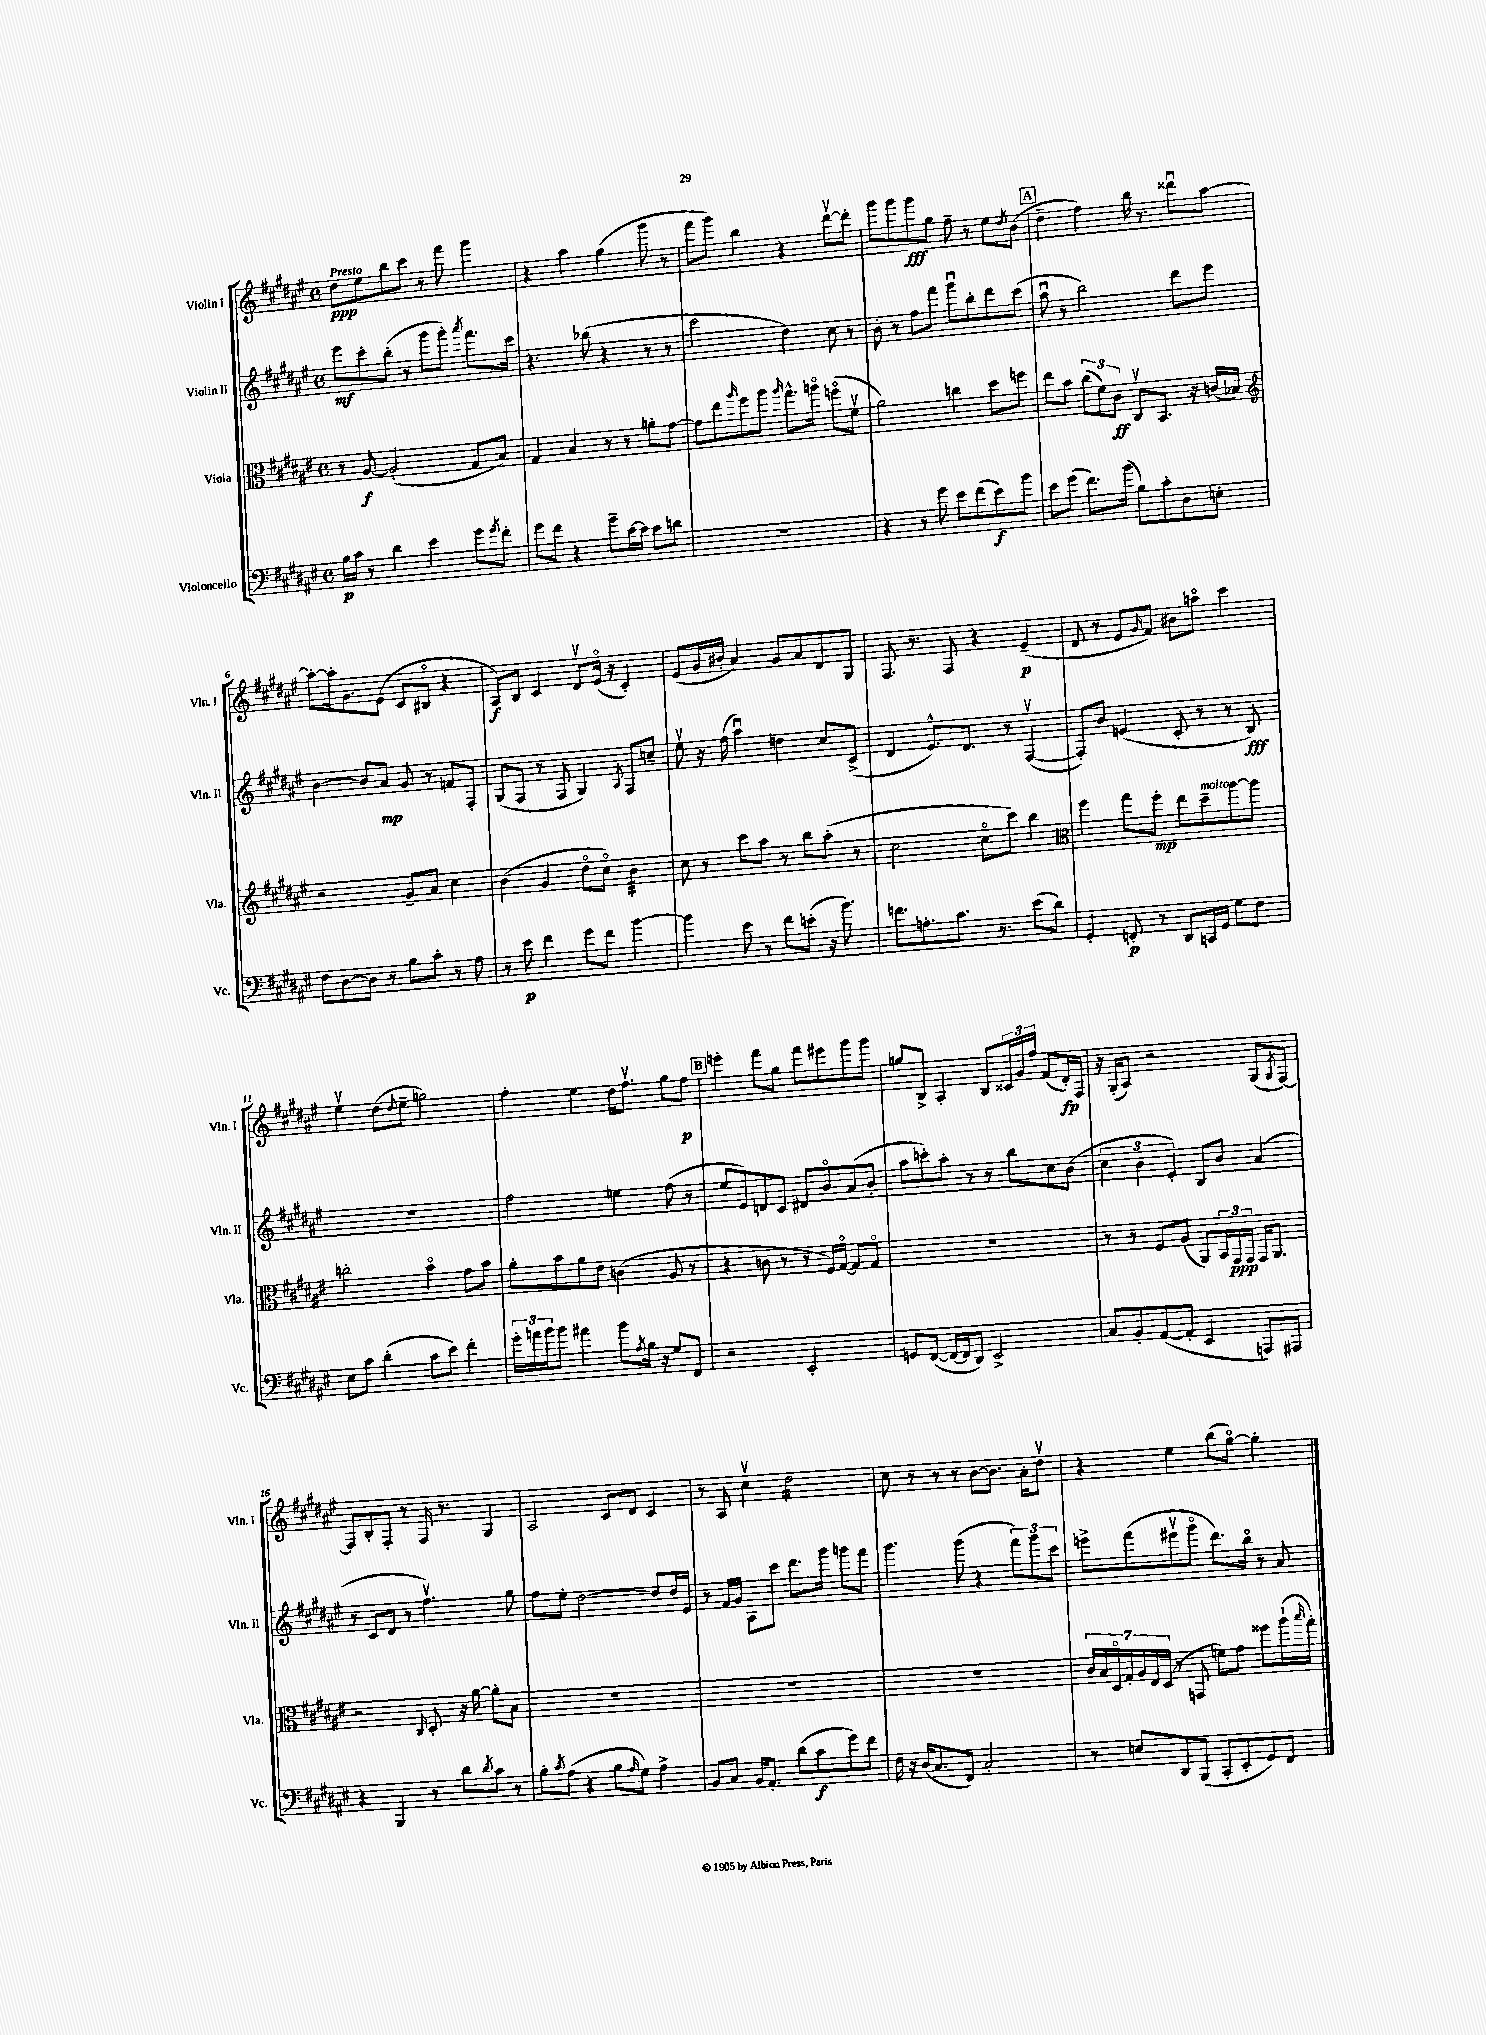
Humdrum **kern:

**kern	**dynam	**kern	**dynam	**kern	**dynam	**kern	**dynam
*part4	*part4	*part3	*part3	*part2	*part2	*part1	*part1
*staff4	*staff4	*staff3	*staff3	*staff2	*staff2	*staff1	*staff1
*I"Violoncello	*	*I"Viola	*	*I"Violin II	*	*I"Violin I	*
*I'Vc.	*	*I'Vla.	*	*I'Vln. II	*	*I'Vln. I	*
*clefF4	*	*clefC3	*	*clefG2	*	*clefG2	*
*k[f#c#g#d#a#e#]	*	*k[f#c#g#d#a#e#]	*	*k[f#c#g#d#a#e#]	*	*k[f#c#g#d#a#e#]	*
*M4/4	*	*M4/4	*	*M4/4	*	*M4/4	*
*met(c)	*	*met(c)	*	*met(c)	*	*met(c)	*
=1	=1	=1	=1	=1	=1	=1	=1
!	!	!	!	!	!	!LO:TX:a:B:t=Presto	!
16B\LL	p	8r	.	8eee#\L	mf	8dd#\L	ppp
16c#\JJ	.	.	.	.	.	.	.
8r	.	[8A#/	f	8ccc#'\	.	8ee#\	.
4d#\	.	(2A#'/]	.	(8bb'\J	.	8bb\	.
.	.	.	.	8r	.	8ccc#\J	.
4e#\	.	.	.	8ggg#\L	.	8r	.
.	.	.	.	8ggg#'\J)	.	8fff#\	.
.	.	.	.	8qaaa#/	.	.	.
8g#\L	.	8G#/L	.	8.fff#\L	.	4ggg#\	.
8qg#/	.	.	.	.	.	.	.
8f#'\J	.	8B/J)	.	.	.	.	.
.	.	.	.	16ccc#\Jk	.	.	.
=2	=2	=2	=2	=2	=2	=2	=2
8g#\L	.	4G#/	.	4.r	.	4r	.
8f#\J	.	.	.	.	.	.	.
4r	.	4B/	.	.	.	4aa#\	.
.	.	.	.	(8bb-X\	.	.	.
8g#~\L	.	8r	.	4r	.	(4gg#\	.
[16c#\L	.	8r	.	.	.	.	.
16c#\JJ]	.	.	.	.	.	.	.
8c#\L	.	8an'\L	.	8r	.	8ggg#\	.
8dn\J	.	[8g#\J	.	8r	.	8r	.
=3	=3	=3	=3	=3	=3	=3	=3
1r	.	8g#\L]	.	2ccc#\	.	8fff#\L	.
.	.	8ee#\	.	.	.	8ggg#\J)	.
.	.	16qqaa#/	.	.	.	.	.
.	.	8ff#\	.	.	.	4bb\	.
.	.	8aa#\J	.	.	.	.	.
.	.	16qqaa#/	.	.	.	.	.
.	.	8.gg#^^\L	.	4dd#\)	.	4r	.
.	.	16aan\Jk	.	.	.	.	.
.	.	(8ffn\L	.	8cc#\	.	[8ddd#v\L	.
.	.	8f#v\J	.	8r	.	8ddd#'\J]	.
=4	=4	=4	=4	=4	=4	=4	=4
4r	.	2a#\)	.	8b'\	.	8ggg#\L	.
.	.	.	.	8r	.	8ggg#\	.
8r	.	.	.	8ff#\L	.	8ggg#\	fff
8g#\	.	.	.	8fff#\J	.	8gg#\J	.
8e#\L	.	4ccn\	.	8ggg#u\L	.	8ff#~\	.
(8f#\	.	.	.	8bb'\	.	8r	.
8e#\)	f	8dd#\L	.	8ddd#\	.	8ee#\L	.
.	.	.	.	.	.	8qdd#/	.
8b\J	.	8ffn\J	.	(8ccc#\J	.	(8b\J	.
!!LO:REH:place=s1:t=A
=5	=5	=5	=5	=5	=5	=5	=5
8e#\L	.	8ee#\L	.	8aa#u\	.	4dd#~\	.
(8g#\J	.	8b\J	.	8r	.	.	.
8.f#\L)	.	(12cc#\L	.	2bb\)	.	4ff#\)	.
.	.	12f#\)	.	.	.	.	.
.	.	12c#\J	ff	.	.	.	.
(16b\Jk	.	.	.	.	.	.	.
8B\L)	.	8C#v/L	.	.	.	16bb\	.
.	.	.	.	.	.	8.r	.
8c#'\	.	8.BB/J	.	.	.	.	.
8D#\	.	.	.	8ddd#\L	.	8ddd##Xu\L	.
.	.	16r	.	.	.	.	.
8En'\J	.	(16cn/LL	.	8eee#\J	.	[8aa#\J	.
.	.	16B-X/JJ)	.	.	.	.	.
!!LO:LB:g=z
=6	=6	=6	=6	=6	=6	=6	=6
*	*	*clefG2	*	*	*	*	*
8F#\L	.	2r	.	[4b\	.	8aa#'\L_	.
[8D#\	.	.	.	.	.	16aa#'\k]	.
.	.	.	.	.	.	8.g#\	.
8D#\J]	.	.	.	8b/L]	.	.	.
8r	.	.	.	8a#/J	mp	(8e#\J	.
8B\L	.	8g#~/L	.	8g#/	.	8c#/L	.
8c#'\J	.	8a#/J	.	8r	.	8B#X/J	.
8r	.	4cc#\	.	8fn/L	.	4r	.
8A#\	.	.	.	8F#'/J	.	.	.
=7	=7	=7	=7	=7	=7	=7	=7
8r	.	(4b\	.	(8G#/L	.	8A#/L)	f
8e#\	p	.	.	8F#/J	.	8B/J	.
4f#\	.	4g#/	.	8r	.	4c#/	.
.	.	.	.	8F#/	.	.	.
8g#\L	.	8dd#\L	.	4G#/)	.	8d#v/L	.
8f#\J	.	8cc#\J)	.	.	.	(16e#/Jk	.
.	.	.	.	.	.	16r	.
.	.	.	.	8qA#/	.	.	.
*	*	*tremolo	*	*	*	*	*
[4b\	.	32b\LLL	.	8F#/L	.	4c#'/)	.
.	.	32b\	.	.	.	.	.
.	.	32b\	.	.	.	.	.
.	.	32b\	.	.	.	.	.
.	.	32b\	.	8ccn~/J	.	.	.
.	.	32b\	.	.	.	.	.
.	.	32b\	.	.	.	.	.
.	.	32b\JJJ	.	.	.	.	.
*	*	*Xtremolo	*	*	*	*	*
=8	=8	=8	=8	=8	=8	=8	=8
4b\]	.	8cc#\	.	8ee#v\	.	(8e#/L	.
.	.	8r	.	16r	.	16g#/L	.
.	.	.	.	(16ff#\	.	16b#X'/JJ	.
8e#\	.	8ccc#\L	.	4aa#u\)	.	4a#/)	.
8r	.	8aa#\J	.	.	.	.	.
8f#\L	.	8r	.	4ddn\	.	8g#/L	.
(8en'\J	.	8bb\L	.	.	.	8a#/	.
16r	.	(8aa#'\J	.	8cc#/L	.	8d#/	.
8.b\)	.	.	.	.	.	.	.
.	.	8r	.	(8c#^/J	.	8G#/J	.
=9	=9	=9	=9	=9	=9	=9	=9
8.fn\L	.	2cc#\	.	4d#/	.	8.F#/	.
8.An'\	.	.	.	.	.	8.r	.
.	.	.	.	8.e#^^/L)	.	.	.
8.c#\J	.	.	.	.	.	8F#/	.
.	.	.	.	8.d#/J	.	.	.
.	.	8cc#\L	.	.	.	4r	.
8.r	.	.	.	.	.	.	.
.	.	8ccc#\J)	.	8r	.	.	.
(8e#\L	.	4bb\	.	([4F#v/	.	(4e#~/	p
8d#\J)	.	.	.	.	.	.	.
=10	=10	=10	=10	=10	=10	=10	=10
*	*	*clefC3	*	*	*	*	*
4GG#'/	.	4ff#\	.	8F#'/L])	.	8d#/	.
.	.	.	.	8b/J	.	8r	.
8FFn'/	p	8gg#\L	.	(4en/	.	8e#/L	.
.	.	.	.	.	.	16qqg#/	.
8r	.	8ff#'\J	mp	.	.	8f#/J)	.
8DD#/L	.	8ee#\L	.	8c#'/	.	8b#X\L	.
!	!	!LO:TX:a:i:t=molto	!	!	!	!	!
16CCn/L	.	8dd#~\	.	8r	.	8aan\J	.
16GG#/JJ	.	.	.	.	.	.	.
8G#\L	.	[8aa#\	.	8r	.	4ccc#\	.
8F#\J	.	8aa#\J]	.	8B/)	fff	.	.
!!LO:LB:g=z
=11	=11	=11	=11	=11	=11	=11	=11
8E#\L	.	2ccn'\	.	1r	.	4ee#v\	.
8c#\J	.	.	.	.	.	.	.
(4d#'\	.	.	.	.	.	(8dd#\L	.
.	.	.	.	.	.	8qqdd#/	.
.	.	.	.	.	.	8ee#~\J	.
8c#\L	.	4b\	.	.	.	2ggn\)	.
8e#\J)	.	.	.	.	.	.	.
4f#'\	.	8g#\L	.	.	.	.	.
.	.	8b\J	.	.	.	.	.
=12	=12	=12	=12	=12	=12	=12	=12
24g#'\LL	.	8a#'\L	.	2ff#\	.	4ff#'\	.
24an\	.	.	.	.	.	.	.
24b\J	.	.	.	.	.	.	.
8b\J	.	8b\	.	.	.	.	.
4a#X\	.	8a#\	.	.	.	4ee#\	.
.	.	8e#\J	.	.	.	.	.
8b\L	.	(4cn\	.	4een\	.	16dd#\KL	.
.	.	.	.	.	.	8.ff#v\J	.
8qA#/	.	.	.	.	.	.	.
16B\Jk	.	.	.	.	.	.	.
16r	.	.	.	.	.	.	.
8G#/L	.	8A#/	.	(8ff#\	.	8gg#\L	.
8FF#/J	.	8r	.	8r	.	8ff#\J	p
!!LO:REH:place=s1:t=B
=13	=13	=13	=13	=13	=13	=13	=13
2r	.	4r	.	8ee#/L	.	4eeen'\	.
.	.	.	.	8e#/)	.	.	.
.	.	8cn\	.	8dn/	.	8fff#\L	.
.	.	8r	.	8c#/J	.	8gg#\J	.
2EE#'/	.	8r	.	8d#X/L	.	8fff#\L	.
.	.	16F#/LL)	.	8b/	.	8eee#X\	.
.	.	[16G#/JJ	.	.	.	.	.
.	.	8G#/L]	.	(8a#/	.	8ggg#\	.
.	.	8G#/J	.	8b'/J	.	8ggg#\J	.
=14	=14	=14	=14	=14	=14	=14	=14
8GGn/L	.	1r	.	8aa#\L	.	8ggn/L	.
([8FF#/J	.	.	.	8cccn'\)	.	8B^/J	.
16FF#/LL_	.	.	.	8aa#'\J	.	4A#'/	.
16FF#/J]	.	.	.	.	.	.	.
8DD#/J)	.	.	.	8r	.	.	.
2EE#^/	.	.	.	8r	.	8B/L	.
.	.	.	.	8bb\L	.	24c##X/L	.
.	.	.	.	.	.	24g#/	.
.	.	.	.	.	.	24ff#/JJ	.
.	.	.	.	8cc#\	.	(8f#/L	.
.	.	.	.	(8b\J	.	16d#'/L)	fp
.	.	.	.	.	.	16F#/JJ	.
=15	=15	=15	=15	=15	=15	=15	=15
8C#/L	.	8r	.	6cc#\	.	16r	.
.	.	.	.	.	.	(16G#'/KL	.
8BB'/	.	8r	.	.	.	8A#/J)	.
.	.	.	.	6b\	.	.	.
([8AA#/	.	8F#/L	.	.	.	2r	.
.	.	.	.	6e#'/)	.	.	.
8AA#'/J]	.	(8A#/J	.	.	.	.	.
4EE#/	.	8AA#/L)	.	8B/L	.	.	.
.	.	24BB/L	.	8b/J	.	.	.
.	.	24GG#/	ppp	.	.	.	.
.	.	24GG#/JJ	.	.	.	.	.
8AAAn/L)	.	16GG#/KL	.	(4a#/	.	(8G#/L	.
.	.	8.AA#/J	.	.	.	.	.
.	.	.	.	.	.	8qG#/	.
8AAA#X/J	.	.	.	.	.	[8F#/J)	.
!!LO:LB:g=z
=16	=16	=16	=16	=16	=16	=16	=16
4r	.	2r	.	8r	.	8F#/L]	.
.	.	.	.	8c#/L	.	8B'/	.
4BBB/	.	.	.	8d#/J	.	8F#'/J	.
.	.	.	.	8r	.	8r	.
.	.	16qqC#/	.	.	.	.	.
8r	.	8D#'/	.	4.ff#v\)	.	16F#/	.
.	.	.	.	.	.	8.r	.
8d#\L	.	16r	.	.	.	.	.
.	.	[16a#\	.	.	.	.	.
8qd#/	.	.	.	.	.	.	.
8c#\J	.	8a#'\L]	.	.	.	4G#/	.
8r	.	8B\J	.	8gg#\	.	.	.
=17	=17	=17	=17	=17	=17	=17	=17
8B'\L	.	1r	.	8ff#\L	.	2A#/	.
8qc#/	.	.	.	.	.	.	.
(8A#\J	.	.	.	8ee#'\J	.	.	.
4r	.	.	.	[2dd#\	.	.	.
8B\L	.	.	.	.	.	8c#/L	.
16qqA#/	.	.	.	.	.	.	.
8G#\J)	.	.	.	.	.	8d#/J	.
4A#^\	.	.	.	8dd#/L]	.	4c#/	.
.	.	.	.	16dd#/L	.	.	.
.	.	.	.	16e#/JJ	.	.	.
=18	=18	=18	=18	=18	=18	=18	=18
8BB/L	.	1r	.	8r	.	8r	.
8C#/J	.	.	.	16f#/LL	.	8A#/	.
.	.	.	.	16g#/JJ	.	.	.
16BB/KL	.	.	.	8A#\L	.	4cc#v\	.
8.AA#'/J	.	.	.	.	.	.	.
.	.	.	.	8ccc#\J	.	.	.
*	*	*	*	*	*	*tremolo	*
(8d#\L	.	.	.	8.ddd#\L	.	16dd#\LL	.
.	.	.	.	.	.	16dd#\	.
8c#\	f	.	.	.	.	16dd#\	.
.	.	.	.	16ggg#\Jk	.	16dd#\	.
8g#\)	.	.	.	8gggn\L	.	16dd#\	.
.	.	.	.	.	.	16dd#\	.
8f#\J	.	.	.	8fff#\J	.	16dd#\	.
.	.	.	.	.	.	16dd#\JJ	.
*	*	*	*	*	*	*Xtremolo	*
=19	=19	=19	=19	=19	=19	=19	=19
16F#\	.	1r	.	4.ggg#\	.	8cc#\	.
16r	.	.	.	.	.	.	.
(16D#/KL	.	.	.	.	.	8r	.
8.C#/	.	.	.	.	.	.	.
.	.	.	.	.	.	8r	.
8FF#/J)	.	.	.	(8ggg#\	.	8r	.
2C#'/	.	.	.	4r	.	[8b\L	.
.	.	.	.	.	.	8.b\J]	.
.	.	.	.	12fff#\L)	.	.	.
.	.	.	.	.	.	16a#'\KL	.
.	.	.	.	12ggg#\	.	.	.
.	.	.	.	.	.	8dd#v\J	.
.	.	.	.	12ccc#\J	.	.	.
=20	=20	=20	=20	=20	=20	=20	=20
8r	.	28c#/LL	.	8eeen^\L	.	4r	.
.	.	28B/	.	.	.	.	.
.	.	28D#/	.	.	.	.	.
.	.	28G#'/	.	.	.	.	.
8En/L	.	.	.	(8fff#\	.	.	.
.	.	28A#/	.	.	.	.	.
.	.	28E#/	.	.	.	.	.
.	.	(28D#/JJ	.	.	.	.	.
8DD#/	.	8r	.	8eee#Xv\	.	4ee#\	.
(8BBB/J	.	8GGn/	.	8ggg#\J	.	.	.
8CC#'/L	.	8fn\L)	.	8.ddd#\L)	.	(8bb\L	.
8EE#'/	.	8g#\J	.	.	.	[8gg#\J)	.
.	.	.	.	16bb\Jk	.	.	.
8GG#/)	.	8ff##X\L	.	8r	.	4gg#'\]	.
8FF#/J	.	(16aa#`\L	.	8a#/	.	.	.
.	.	16qqbb/	.	.	.	.	.
.	.	16gg#'\JJ)	.	.	.	.	.
==	==	==	==	==	==	==	==
*-	*-	*-	*-	*-	*-	*-	*-
